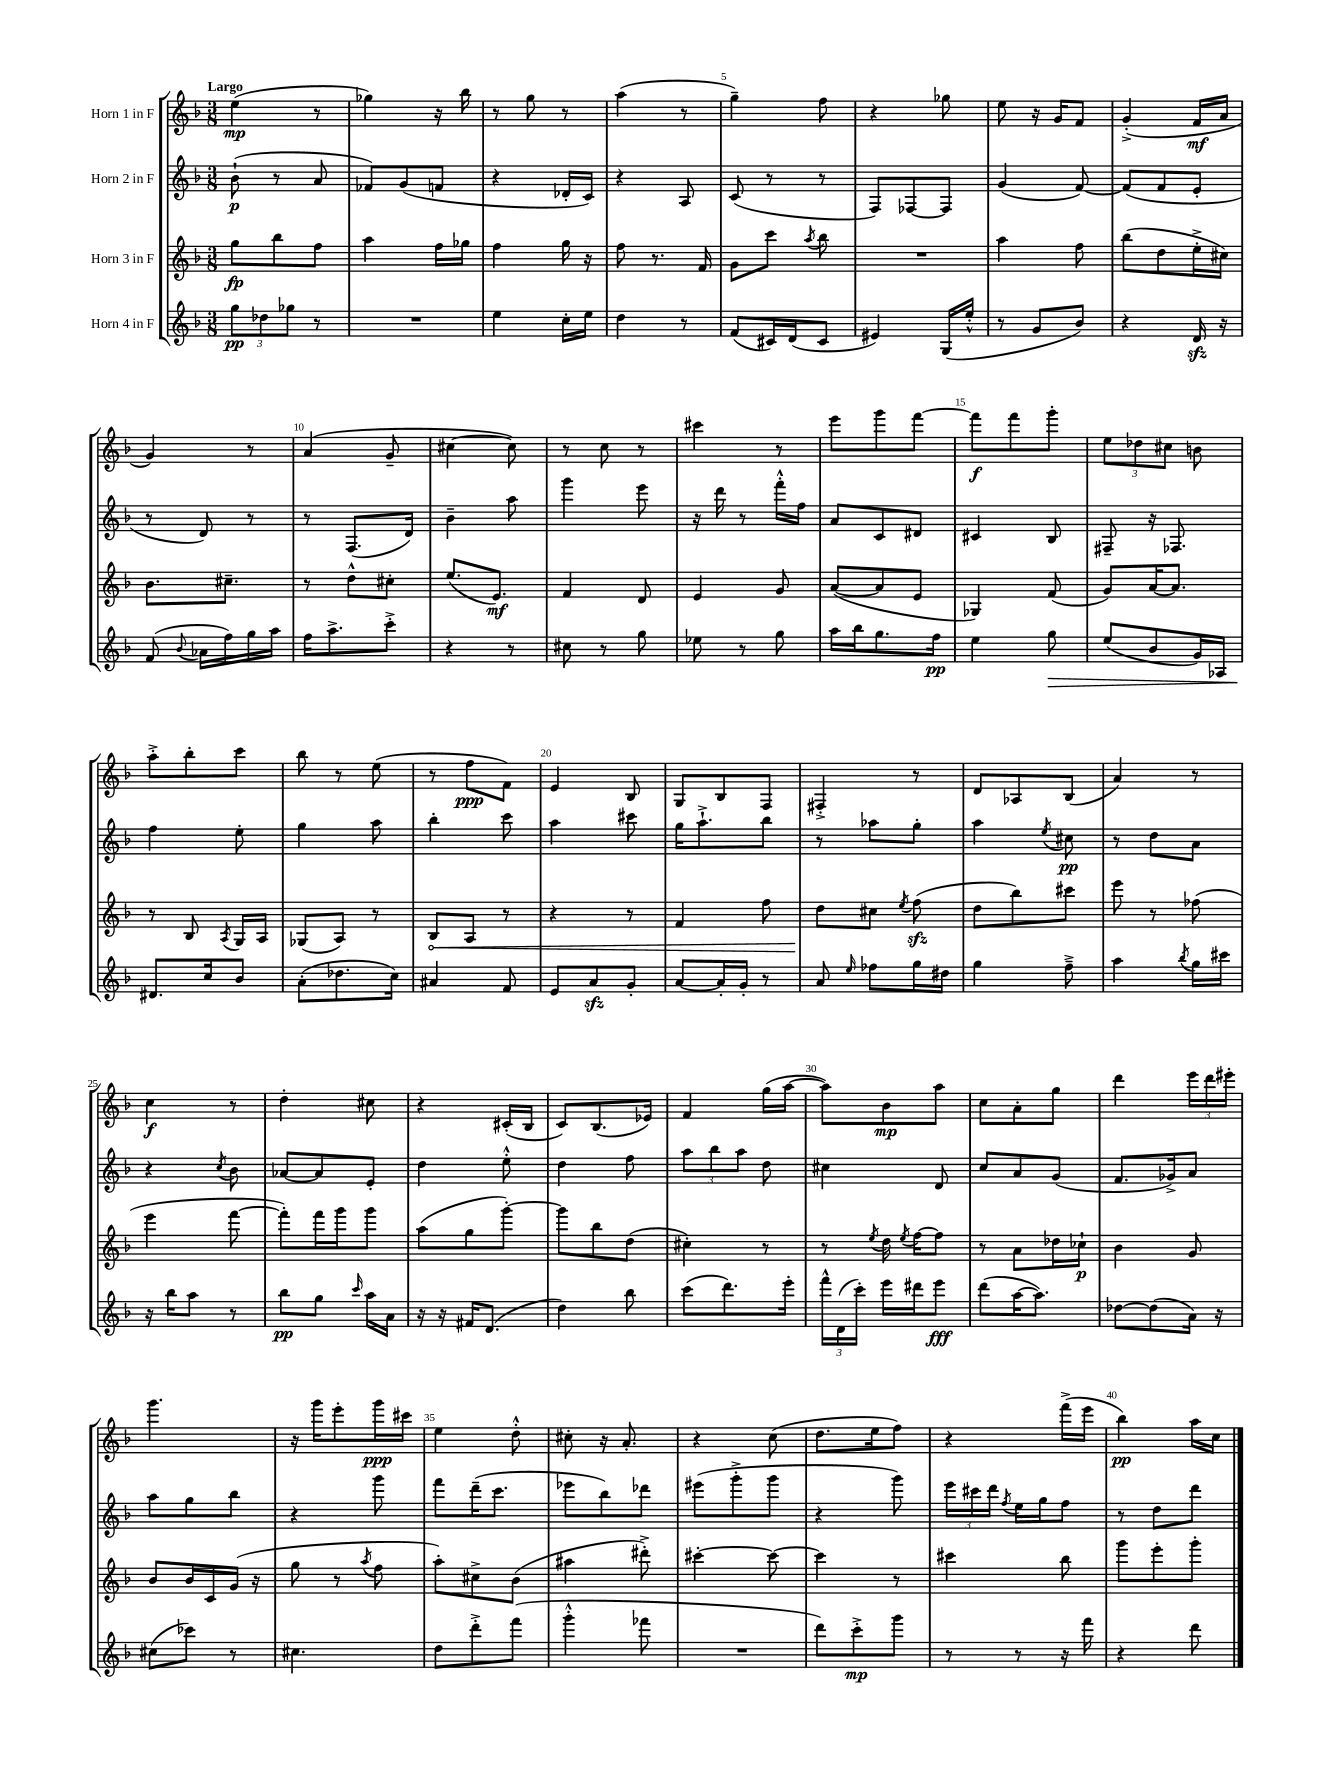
<<
\new StaffGroup <<
\new Staff = "s0" \with { instrumentName = "Horn 1 in F" } {
    \clef treble \key f \major \numericTimeSignature \time 3/8 \tempo "Largo"
    \autoBeamOff e''4\mp( r8 |
    ges''4) r16 bes''16 |
    r8 g''8 r8 |
    a''4( r8 |
    g''4--) f''8 |
    r4 ges''8 |
    e''8 r16 g'16[ f'8] |
    g'4-.->( f'16[\mf a'16] |
    g'4) r8 |
    a'4( g'8-- |
    cis''4~ cis''8) |
    r8 c''8 r8 |
    cis'''4 r8 |
    e'''8[ g'''8 f'''8]~ |
    f'''8[\f f'''8 g'''8]-. |
    \tuplet 3/2 { e''8[ des''8 cis''8] } b'8 |
    a''8[-.-> bes''8-. c'''8] |
    bes''8 r8 e''8( |
    r8 f''8[\ppp f'8]) |
    e'4 bes8 |
    g8[ bes8 f8] |
    fis4-.-> r8 |
    d'8[ aes8 bes8]( |
    a'4) r8 |
    c''4\f r8 |
    d''4-. cis''8 |
    r4 cis'16[-.( bes16] |
    c'8[) bes8.( ees'16]) |
    f'4 g''16[( a''16]~ |
    a''8[) bes'8\mp a''8] |
    c''8[ a'8-. g''8] |
    d'''4 \tuplet 3/2 { e'''16[ d'''16 eis'''16]-. } |
    g'''4. |
    r16 g'''16[ e'''8-. g'''16\ppp cis'''16] |
    e''4 d''8-.-^ |
    cis''8-. r16 a'8.-. |
    r4 c''8( |
    d''8.[ e''16 f''8]) |
    r4 f'''16[->( e'''16] |
    bes''4\pp) a''16[ c''16] \bar "|." |
}
\new Staff = "s1" \with { instrumentName = "Horn 2 in F" } {
    \clef treble \key f \major \numericTimeSignature \time 3/8
    \autoBeamOff bes'8-!\p( r8 a'8 |
    fes'8[) g'8( f'8] |
    r4 des'16[-. c'16]) |
    r4 a8 |
    c'8( r8 r8 |
    f8[) fes8~ fes8] |
    g'4( f'8~) |
    f'8[( f'8 e'8]-. |
    r8 d'8) r8 |
    r8 f8.[( d'16]) |
    bes'4-- a''8 |
    g'''4 e'''8 |
    r16 d'''16 r8 f'''16[-.-^ f''16] |
    a'8[ c'8 dis'8] |
    cis'4 bes8 |
    fis8-- r16 fes8. |
    f''4 e''8-. |
    g''4 a''8 |
    bes''4-. c'''8 |
    a''4 cis'''8 |
    g''16[ a''8.-!-> bes''8] |
    r8 aes''8[ g''8]-. |
    a''4 \acciaccatura { e''8 } cis''8\pp |
    r8 d''8[ a'8] |
    r4 \acciaccatura { c''8 } bes'8 |
    aes'8[~ aes'8 e'8]-. |
    d''4 e''8-.-^ |
    d''4 f''8 |
    \tuplet 3/2 { a''8[ bes''8 a''8] } d''8 |
    cis''4 d'8 |
    c''8[ a'8 g'8]( |
    f'8.[ ges'16->) a'8] |
    a''8[ g''8 bes''8] |
    r4 g'''8 |
    f'''8[ d'''16--( c'''8.] |
    ees'''8[ bes''8) des'''8] |
    eis'''8[( g'''8-.-> g'''8] |
    r4 g'''8) |
    \tuplet 3/2 { e'''16[ cis'''16 d'''16] } \acciaccatura { f''8 } e''16[ g''16 f''8] |
    r8 d''8[ d'''8] \bar "|." |
}
\new Staff = "s2" \with { instrumentName = "Horn 3 in F" } {
    \clef treble \key f \major \numericTimeSignature \time 3/8
    \autoBeamOff g''8[\fp bes''8 f''8] |
    a''4 f''16[ ges''16] |
    f''4 g''16 r16 |
    f''8 r8. f'16 |
    g'8[ c'''8] \acciaccatura { a''8 } bes''8 |
    R4. |
    a''4 f''8 |
    bes''8[( d''8 e''16-.-> cis''16]) |
    bes'8.[ cis''8.]-- |
    r8 d''8[-^ cis''8]-. |
    e''8.[( e'8.]\mf) |
    f'4 d'8 |
    e'4 g'8 |
    a'8[~( a'8 e'8] |
    ges4) f'8( |
    g'8[) a'16~ a'8.] |
    r8 bes8 \acciaccatura { a8 } g16[ a16] |
    ges8[( a8]) r8 |
    \once \override Hairpin.circled-tip = ##t bes8[\< a8] r8 |
    r4 r8 |
    f'4 f''8 |
    d''8[\! cis''8] \acciaccatura { e''8 } f''8\sfz( |
    d''8[ bes''8) cis'''8] |
    e'''8 r8 fes''8( |
    e'''4 f'''8~ |
    f'''8[-.) f'''16 g'''16 g'''8] |
    a''8[( g''8 g'''8]~-.) |
    g'''8[ bes''8 d''8]( |
    cis''4-.) r8 |
    r8 \acciaccatura { e''8 } d''16 \acciaccatura { e''8 } f''16[~ f''8] |
    r8 a'8[ des''16 ces''16]-!\p |
    bes'4 g'8 |
    bes'8[ bes'16 c'16 g'16]( r16 |
    g''8 r8 \acciaccatura { a''8 } f''8 |
    a''8[-.) cis''8-> bes'8]( |
    ais''4 dis'''8-.->) |
    cis'''4~-. cis'''8~ |
    cis'''4 r8 |
    cis'''4 bes''8 |
    g'''8[ e'''8-. g'''8]-. \bar "|." |
}
\new Staff = "s3" \with { instrumentName = "Horn 4 in F" } {
    \clef treble \key f \major \numericTimeSignature \time 3/8
    \autoBeamOff \tuplet 3/2 { g''8[\pp des''8 ges''8] } r8 |
    R4. |
    e''4 c''16[-. e''16] |
    d''4 r8 |
    f'8[( cis'16) d'16( cis'8] |
    eis'4) g16[( e''16]-.-^ |
    r8 g'8[ bes'8]) |
    r4 d'16\sfz r16 |
    f'8( \appoggiatura { bes'8 } aes'16[ f''16) g''16 a''16] |
    f''16[ a''8.-> c'''8]-.-> |
    r4 r8 |
    cis''8 r8 g''8 |
    ees''8 r8 g''8 |
    a''16[ bes''16 g''8. f''16]\pp |
    e''4 g''8\> |
    e''8[( bes'8 g'16) aes16] |
    dis'8.[\! c''16 bes'8] |
    a'8[-.( des''8. c''16]) |
    ais'4 f'8 |
    e'8[ a'8\sfz g'8]-. |
    a'8[~ a'16-. g'16]-. r8 |
    a'8 \grace { e''16 } fes''8[ g''16 dis''16] |
    g''4 f''8---> |
    a''4 \acciaccatura { bes''8 } g''16[ cis'''16] |
    r16 bes''16[ a''8] r8 |
    bes''8[\pp g''8] \grace { c'''16 } a''16[ a'16] |
    r16 r16 fis'16[ d'8.]( |
    d''4) bes''8 |
    c'''8[( d'''8.) e'''16]-. |
    \tuplet 3/2 { f'''16[-^ d'16( c'''16]-.) } e'''16[ dis'''16 e'''8]\fff |
    d'''8[( a''16~ a''8.]) |
    des''8[~ des''8( a'16]) r16 |
    cis''8[( ces'''8]) r8 |
    cis''4. |
    d''8[ d'''8-.-> f'''8]( |
    g'''4-.-^ fes'''8 |
    R4. |
    d'''8[) c'''8-.->\mp g'''8] |
    r8 r8 r16 f'''16 |
    r4 d'''8 \bar "|." |
}
>>
>>
\layout { \context { \Score \override BarNumber.break-visibility = ##(#f #t #t) barNumberVisibility = #(every-nth-bar-number-visible 5) } }
